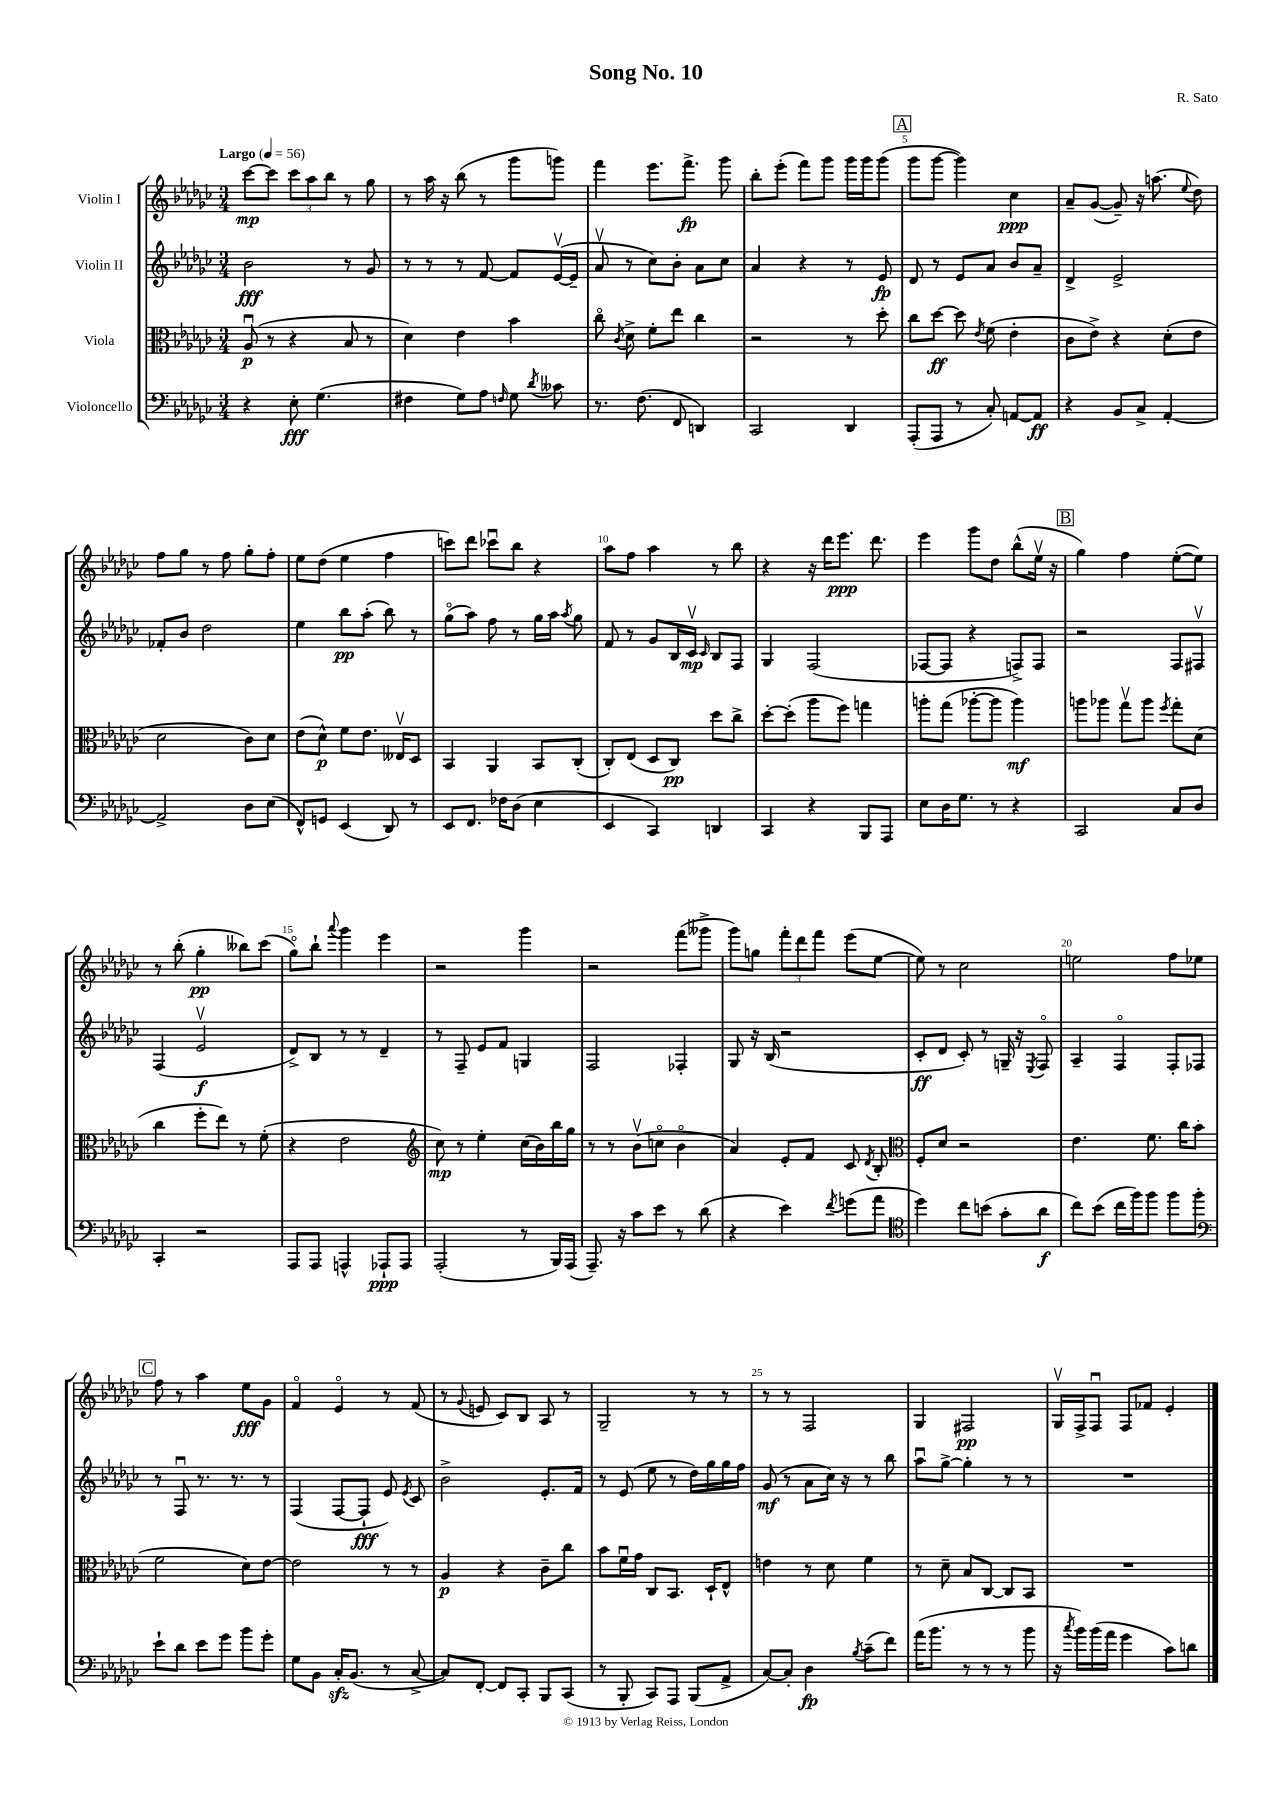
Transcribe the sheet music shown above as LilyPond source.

\header { title = "Song No. 10" composer = "R. Sato" }
<<
\new StaffGroup <<
\new Staff = "s0" \with { instrumentName = "Violin I" } {
    \clef treble \key ges \major \numericTimeSignature \time 3/4 \tempo "Largo" 4 = 56
    \autoBeamOff ces'''8[~\mp ces'''8] \tuplet 3/2 { ces'''8[ aes''8 bes''8] } r8 ges''8 |
    r8 aes''16 r16 bes''8( r8 ges'''8[ g'''8]) |
    f'''4 ees'''8.[ f'''8.]->\fp ges'''8 |
    bes''8[-. ees'''8]-.( f'''8[) ges'''8] ges'''16[ ges'''16 ges'''8]( |
    \mark \markup { \box "A" } ges'''8[ ges'''8]~ ges'''4) ces''4\ppp |
    aes'8[-- ges'8]~( ges'8--) r16 a''8.( \appoggiatura { ees''8 } des''8) |
    f''8[ ges''8] r8 f''8 ges''8[-. f''8]-. |
    ees''8[ des''8]( ees''4 f''4 |
    c'''8[) des'''8] ces'''8[\downbow bes''8] r4 |
    aes''8[ f''8] aes''4 r8 bes''8 |
    r4 r16 des'''16[ ees'''8.]\ppp des'''8. |
    ees'''4 ges'''8[ des''8] bes''8[-^( ees''16]\upbow r16 |
    \mark \markup { \box "B" } ges''4) f''4 ees''8[~-.( ees''8]) |
    r8 bes''8-.( ges''4-.\pp beses''8[) ces'''8]( |
    ges''8[\flageolet) bes''8]-! \appoggiatura { aes'''8 } ges'''4 ees'''4 |
    r2 ges'''4 |
    r2 f'''8[( geses'''8]-> |
    ges'''8[) g''8] \tuplet 3/2 { f'''8[-. des'''8 f'''8] } ees'''8[( ees''8]~ |
    ees''8) r8 ces''2 |
    e''2 f''8[ ees''8] |
    \mark \markup { \box "C" } f''8 r8 aes''4 ees''8[\fff ges'8] |
    f'4\flageolet ees'4\flageolet r8 f'8( |
    r8 \appoggiatura { ges'8 } e'8 ces'8[) bes8] aes8 r8 |
    ges2-- r8 r8 |
    r8 r8 f2 |
    ges4 fis2\pp |
    ges16[\upbow f16-> f8]\downbow f8[ fes'8] ees'4-. \bar "|." |
}
\new Staff = "s1" \with { instrumentName = "Violin II" } {
    \clef treble \key ges \major \numericTimeSignature \time 3/4
    \autoBeamOff bes'2\fff r8 ges'8 |
    r8 r8 r8 f'8~ f'8[ ees'16~\upbow( ees'16]-- |
    aes'8\upbow r8 ces''8[) bes'8]-. aes'8[ ces''8] |
    aes'4 r4 r8 ees'8\fp |
    \mark \markup { \box "A" } des'8 r8 ees'8[ aes'8] bes'8[ aes'8]-- |
    des'4-> ees'2-> |
    fes'8[-. bes'8] des''2 |
    ees''4 bes''8[\pp aes''8]-.( bes''8) r8 |
    ges''8[\flageolet( aes''8]) f''8 r8 ges''16[ aes''16] \acciaccatura { aes''8 } ges''8 |
    f'8 r8 ges'8[ bes16 ces'16]\upbow\mp \grace { ces'16 } bes8[ f8] |
    ges4 f2( |
    fes8[~ fes8] r4 f8[->) f8] |
    \mark \markup { \box "B" } r2 f8[ fis8]\upbow |
    f4( ees'2\upbow\f |
    des'8[->) bes8] r8 r8 des'4-- |
    r8 f8-- ees'8[ f'8] g4 |
    f2 fes4-. |
    ges8 r16 bes16( r2 |
    ces'8[-.\ff des'8] ces'8-.) r8 g16-- r16 \acciaccatura { ees8 } f8\flageolet |
    aes4-- f4\flageolet f8[-. fes8] |
    \mark \markup { \box "C" } r8 f8\downbow r8. r8. r8 |
    f4( f8[~ f8]-!\fff ees'8) \acciaccatura { ees'8 } ces'8 |
    bes'2-> ees'8.[-. f'16] |
    r8 ees'8( ees''8 r8 des''16[) ges''16 ges''16 f''16] |
    ges'8\mf( r8 aes'8[ ces''16]) r16 r8 bes''8 |
    aes''8[\downbow ges''8]~-> ges''4-. r8 r8 |
    R2. \bar "|." |
}
\new Staff = "s2" \with { instrumentName = "Viola" } {
    \clef alto \key ges \major \numericTimeSignature \time 3/4
    \autoBeamOff aes8\downbow\p( r8 r4 bes8 r8 |
    des'4) ees'4 bes'4 |
    ces''8\flageolet \acciaccatura { ces'8 } des'8-> f'8[-. ees''8] ces''4 |
    r2 r8 des''8-. |
    \mark \markup { \box "A" } ces''8[ des''8]~\ff des''8 \acciaccatura { ees'8 } f'8( ees'4-. |
    ces'8[ ees'8]->) r4 des'8[-.( ees'8] |
    des'2 ces'8[) des'8] |
    ees'8[( des'8]-^\p) f'8[ ees'8.] eeses16[\upbow des8] |
    bes,4 aes,4 bes,8[ ces8]-.( |
    ces8[-.) ees8]( des8[ ces8]\pp) des''8[ ces''8]-> |
    des''8[~-. des''8]-.( aes''8[ f''8]) g''4 |
    a''8[-. ges''8]( aes''8[~-. aes''8] aes''4\mf) |
    \mark \markup { \box "B" } a''8[ aes''8] ges''8[\upbow aes''8] \acciaccatura { f''8 } ges''8[-. des'8]( |
    ces''4 f''8[-. ees''8]) r8 f'8-.( |
    r4 ees'2 |
    \clef treble ces''8\mp) r8 ees''4-. ces''16[( bes'16) bes''16 ges''16] |
    r8 r8 bes'8[\upbow( c''8]\flageolet bes'4\flageolet |
    aes'4) ees'8[-. f'8] ces'8 \acciaccatura { des'8 } bes8-. |
    \clef alto f8[-. des'8] r2 |
    ees'4. f'8. ces''16[ bes'8]( |
    \mark \markup { \box "C" } f'2 des'8[) ees'8]~ |
    ees'2 r8 r8 |
    aes4\p r4 ces'8[-- ces''8] |
    bes'8[ f'16\downbow ges'16] ces8[ bes,8.] des16[-! ees8]-^ |
    e'4 r8 des'8 f'4 |
    r8 des'8-- bes8[ ces8]~ ces8[ bes,8] |
    R2. \bar "|." |
}
\new Staff = "s3" \with { instrumentName = "Violoncello" } {
    \clef bass \key ges \major \numericTimeSignature \time 3/4
    \autoBeamOff r4 ees8-.\fff ges4.( |
    fis4 ges8[) aes8] \grace { f16 } ges8 \acciaccatura { des'8 } ceses'8 |
    r8. f8.( f,8 d,4) |
    ces,2 des,4 |
    \mark \markup { \box "A" } aes,,8[-.( aes,,8] r8 ces8-.) a,8[~ a,8]\ff |
    r4 bes,8[ ces8]-> aes,4~-. |
    aes,2-> des8[ ees8]( |
    f,8[-^) g,8] ees,4( des,8) r8 |
    ees,8[ f,8.] fes16[ des8]( ees4 |
    ees,4 ces,4) d,4 |
    ces,4 r4 bes,,8[ aes,,8] |
    ees8[ des16 ges8.] r8 r4 |
    \mark \markup { \box "B" } ces,2 ces8[ des8] |
    ces,4-. r2 |
    aes,,8[ aes,,8] a,,4-^ aes,,8[-!\ppp aes,,8] |
    aes,,2-.( r8 bes,,16[) aes,,16]( |
    aes,,8.--) r16 ces'8[ ees'8] r8 des'8( |
    r4 ees'4) \acciaccatura { f'8 } g'8[( aes'8] |
    \clef tenor des''4) ces''8[ b'8]( ges'8[-. aes'8]\f |
    ces''8[) bes'8]( ces''16[ f''16) f''8] f''8[ f''8]-. |
    \mark \markup { \box "C" } \clef bass ees'8[-! des'8] ees'8[ ges'8] bes'8[ ges'8]-. |
    ges8[ bes,8] ces16[-.\sfz bes,8.]( r8 ces8~-> |
    ces8[) f,8]~-. f,8[ ces,8]-. bes,,8[ ces,8]( |
    r8 bes,,8-. ces,8[) aes,,8] bes,,8[( aes,8]-> |
    ces8[~) ces8]-. des4\fp \acciaccatura { bes8 } ces'8[--( f'8]) |
    aes'16[( bes'8.] r8 r8 r8 bes'8 |
    r16 \acciaccatura { ces''8 } bes'16[) bes'16( aes'16] ges'4 ces'8[) d'8] \bar "|." |
}
>>
>>
\layout { \context { \Score \override BarNumber.break-visibility = ##(#f #t #t) barNumberVisibility = #(every-nth-bar-number-visible 5) } }
